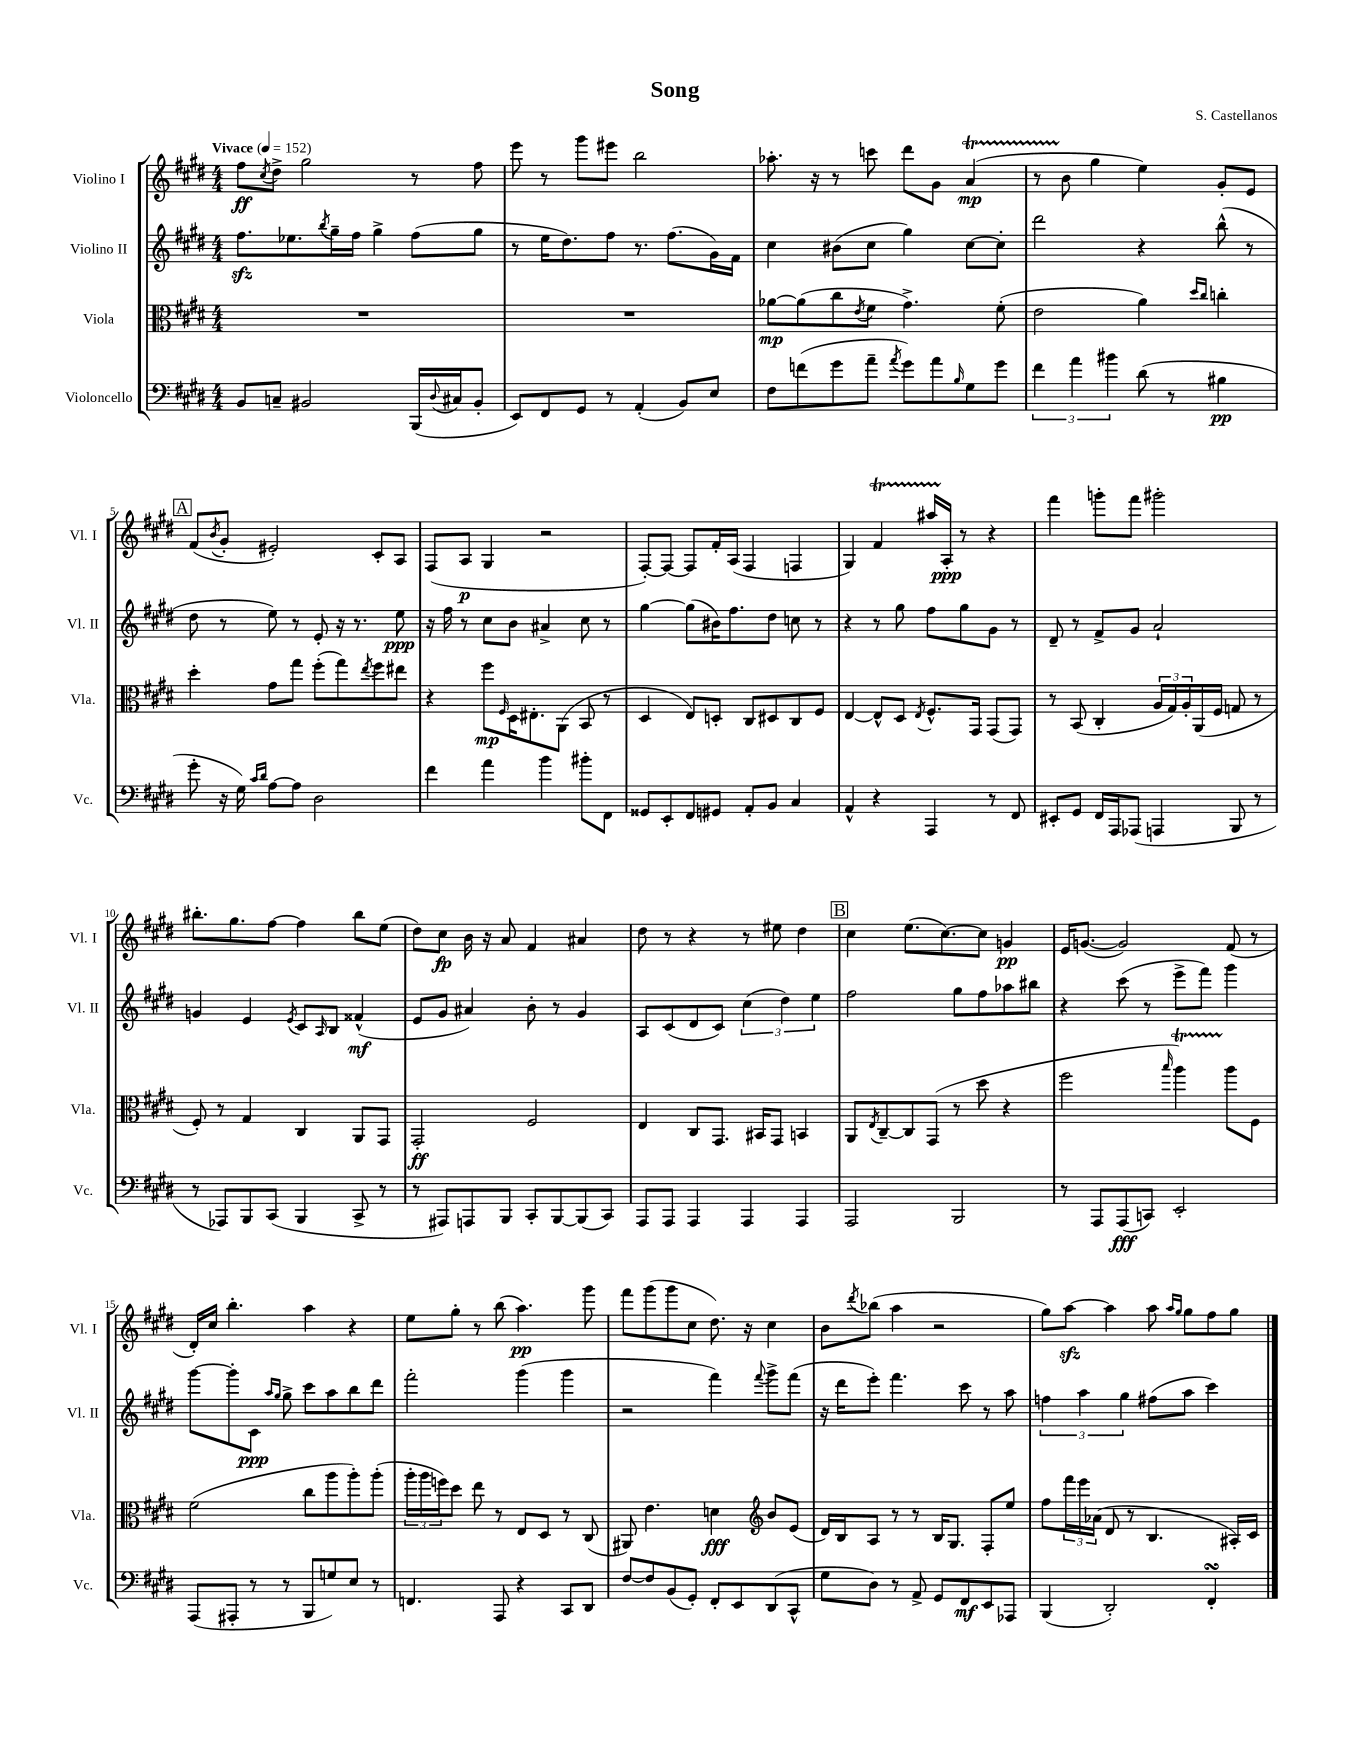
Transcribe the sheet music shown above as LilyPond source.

\header { title = "Song" composer = "S. Castellanos" }
<<
\new StaffGroup <<
\new Staff = "s0" \with { instrumentName = "Violino I" shortInstrumentName = "Vl. I" } {
    \clef treble \key e \major \numericTimeSignature \time 4/4 \tempo "Vivace" 4 = 152
    fis''8\ff \acciaccatura { cis''8 } dis''8-> gis''2 r8 fis''8 |
    e'''8 r8 gis'''8 eis'''8 b''2 |
    aes''8.-. r16 r8 c'''8 dis'''8 gis'8 a'4\startTrillSpan\mp( |
    r8 b'8\stopTrillSpan gis''4 e''4) gis'8-. e'8 |
    \mark \markup { \box "A" } fis'8( \acciaccatura { b'8 } gis'8-. eis'2-.) cis'8-. a8 |
    fis8( a8\p gis4 r2 |
    fis8~-.) fis8~ fis8 fis'16-. a16( fis4 f4 |
    gis4) fis'4\startTrillSpan ais''16 a16-.\stopTrillSpan\ppp r8 r4 |
    fis'''4 g'''8-. fis'''8 gis'''2-. |
    bis''8.-. gis''8. fis''8~ fis''4 bis''8 e''8( |
    dis''8) cis''8\fp b'16 r16 a'8 fis'4 ais'4 |
    dis''8 r8 r4 r8 eis''8 dis''4 |
    \mark \markup { \box "B" } cis''4 e''8.( cis''8.~) cis''8 g'4\pp |
    e'16 g'8.~( g'2) fis'8( r8 |
    dis'16-.) cis''16 b''4.-. a''4 r4 |
    e''8 gis''8-. r8 b''8( a''4.\pp) gis'''8 |
    fis'''8 gis'''8( gis'''8 cis''8 dis''8.) r16 cis''4 |
    b'8 \acciaccatura { dis'''8 } bes''8( a''4 r2 |
    gis''8) a''8~\sfz a''4 a''8 \grace { a''16 gis''16 } gis''8 fis''8 gis''8 \bar "|." |
}
\new Staff = "s1" \with { instrumentName = "Violino II" shortInstrumentName = "Vl. II" } {
    \clef treble \key e \major \numericTimeSignature \time 4/4
    fis''8.\sfz ees''8. \acciaccatura { b''8 } gis''16-- fis''16 gis''4-> fis''8( gis''8 |
    r8 e''16 dis''8.) fis''8 r8. fis''8.( gis'16) fis'16 |
    cis''4 bis'8( cis''8 gis''4) cis''8~ cis''8-. |
    dis'''2 r4 b''8-^( r8 |
    \mark \markup { \box "A" } dis''8 r8 e''8) r8 e'8-. r16 r8. e''8\ppp |
    r16 fis''16 r8 cis''8 b'8 ais'4-> cis''8 r8 |
    gis''4~ gis''8( bis'16) fis''8. dis''8 c''8 r8 |
    r4 r8 gis''8 fis''8 gis''8 gis'8 r8 |
    dis'8-- r8 fis'8-> gis'8 a'2-! |
    g'4 e'4 \acciaccatura { e'8 } cis'8 \grace { a16 } b8 fisis'4-^\mf( |
    e'8 gis'8 ais'4) b'8-. r8 gis'4 |
    a8 cis'8( dis'8 cis'8) \tuplet 3/2 { cis''4( dis''4) e''4 } |
    \mark \markup { \box "B" } fis''2 gis''8 fis''8 aes''8 bis''8 |
    r4 cis'''8( r8 e'''8-> fis'''8) gis'''4 |
    gis'''8~ gis'''8-. cis'8\ppp \grace { a''16 gis''16 } gis''8-> cis'''8 a''8 b''8 dis'''8 |
    fis'''2-. gis'''4( gis'''4 |
    r2 fis'''4) \appoggiatura { fis'''8 } gis'''8-> fis'''8( |
    r16 dis'''16 e'''8-.) fis'''4. cis'''8 r8 a''8 |
    \tuplet 3/2 { f''4 a''4 gis''4 } fis''8( a''8 cis'''4) \bar "|." |
}
\new Staff = "s2" \with { instrumentName = "Viola" shortInstrumentName = "Vla." } {
    \clef alto \key e \major \numericTimeSignature \time 4/4
    R1 |
    R1 |
    aes'8~\mp aes'8( cis''8 \acciaccatura { e'8 } fis'8 gis'4.->) fis'8-.( |
    e'2 a'4) \grace { dis''16 cis''16 } c''4-. |
    \mark \markup { \box "A" } dis''4-. gis'8 gis''8 fis''8-.( gis''8) \acciaccatura { e''8 } fis''8 eis''8 |
    r4 fis''8\mp \grace { fis16 } dis16 eis8.-. a,8( b,8 r8 |
    dis4 e8) d8-. cis8 dis8 cis8 fis8 |
    e4~ e8-^ dis8 \acciaccatura { e8 } fis8.-^ gis,16 gis,8( gis,8) |
    r8 b,8( cis4-. \tuplet 3/2 { a16 gis16) a16-. } a,16( fis16 g8 r8 |
    fis8-.) r8 gis4 cis4 a,8 gis,8 |
    gis,2-.\ff fis2 |
    e4 cis8 gis,8. bis,16 gis,8 b,4 |
    \mark \markup { \box "B" } a,8 \acciaccatura { e8 } cis8~-- cis8 gis,8( r8 dis''8 r4 |
    fis''2 \grace { b''16 } a''4\startTrillSpan) a''8\stopTrillSpan fis8 |
    fis'2( cis''8 a''8 a''8-.) a''8-.( |
    \tuplet 3/2 { a''16-. a''16 f''16) } dis''8 e''8 r8 e8 dis8 r8 cis8( |
    ais,8) e'4. d'4\fff \clef treble b'8 e'8( |
    dis'16) b16 a8 r8 r8 b16 gis8. fis8-. e''8 |
    fis''8 \tuplet 3/2 { fis'''16 e'''16 aes'16( } dis'8 r8 b4. ais16-.) cis'16 \bar "|." |
}
\new Staff = "s3" \with { instrumentName = "Violoncello" shortInstrumentName = "Vc." } {
    \clef bass \key e \major \numericTimeSignature \time 4/4
    b,8 c8-- bis,2 b,,16( \appoggiatura { dis8 } cis16 bis,8-. |
    e,8) fis,8 gis,8 r8 a,4-.( b,8) e8 |
    fis8 f'8( gis'8 a'8-- \acciaccatura { a'8 } gis'8) a'8 \grace { b16 } gis8 gis'8 |
    \tuplet 3/2 { fis'4 a'4 bis'4 } dis'8( r8 bis4\pp |
    \mark \markup { \box "A" } gis'8-. r16 gis16) \grace { cis'16 dis'16 } a8~ a8 dis2 |
    fis'4 a'4 b'4 bis'8-. fis,8 |
    gisis,8 e,8-. fis,8 gis,8 a,8-. b,8 cis4 |
    a,4-^ r4 a,,4 r8 fis,8 |
    eis,8-. gis,8 fis,16 a,,16 aes,,8( a,,4 b,,8 r8 |
    r8 aes,,8) b,,8 cis,8( b,,4 cis,8-> r8 |
    r8 ais,,8) a,,8 b,,8 cis,8-. b,,8~ b,,8( cis,8) |
    a,,8 a,,8 a,,4 a,,4 a,,4 |
    \mark \markup { \box "B" } a,,2 b,,2 |
    r8 a,,8 a,,8\fff( c,8) e,2-. |
    a,,8( ais,,8-. r8 r8 b,,8 g8) e8 r8 |
    f,4. a,,8 r4 cis,8 dis,8 |
    fis8~ fis8 b,8( gis,8-.) fis,8-. e,8 dis,8( cis,8-^ |
    gis8 dis8) r8 a,8-> gis,8 fis,8\mf e,8 aes,,8 |
    b,,4( dis,2-.) fis,4-.\turn \bar "|." |
}
>>
>>
